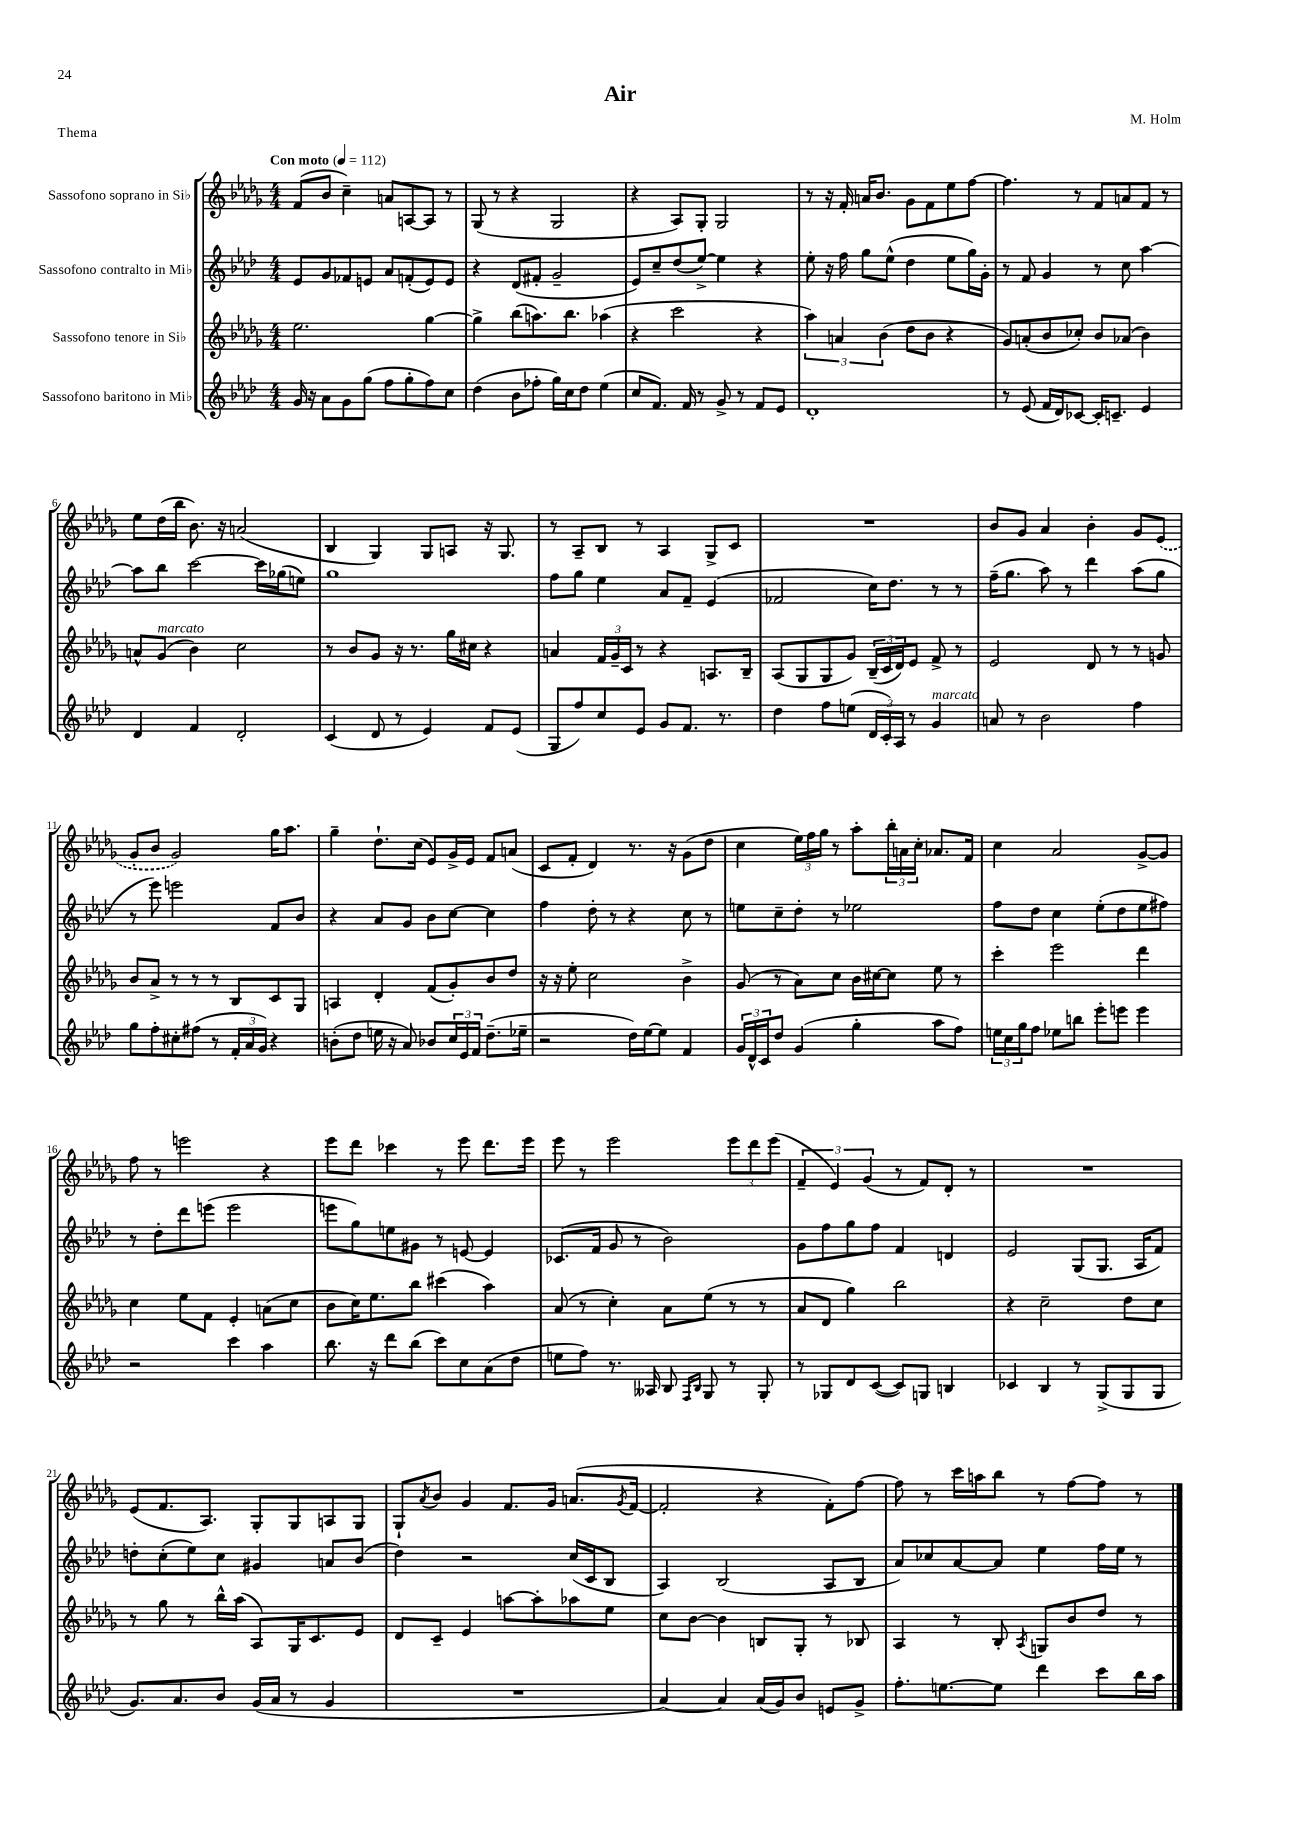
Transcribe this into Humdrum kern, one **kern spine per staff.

**kern	**kern	**kern	**kern
*staff4	*staff3	*staff2	*staff1
*clefG2	*clefG2	*clefG2	*clefG2
*k[b-e-a-d-]	*k[b-e-a-d-g-]	*k[b-e-a-d-]	*k[b-e-a-d-g-]
*M4/4	*M4/4	*M4/4	*M4/4
*MM112	*MM112	*MM112	*MM112
16g	2.ee-	8e-	(8f
16r	.	.	.
8a-	.	8g	8b-
8g	.	8f-	4cc~)
(8gg	.	8e	.
8ff	.	8a-	8a
8gg'	.	(8f'	[8A
8ff)	[4gg-	8e)	8A]
8cc	.	8e	8r
=	=	=	=
(4dd-	4gg-^]	4r	(8G-
.	.	.	8r
8b-	(8bb-	(8d-	4r
8ff-'	8.aa)	8f#'	.
16gg)	.	2g~	2G-
16cc	8.bb-	.	.
8dd-	.	.	.
(4ee-	(4aa-	.	.
=	=	=	=
8cc	4r	8e-)	4r
8.f)	.	8cc~	.
.	2ccc	(8dd-	8A-)
16f	.	.	.
8r	.	[8ee-^)	8G-'
8g^	.	4ee-]	2G-
8r	.	.	.
8f	4r	4r	.
8e-	.	.	.
=	=	=	=
1d-'	6aa-)	8ee-'	8r
.	.	16r	16r
.	6a	.	.
.	.	16ff	16f'
.	.	8gg	16a
.	.	.	8.b-
.	(6b-	.	.
.	.	(8ee-^^	.
.	8dd-	4dd-	8g-
.	8b-	.	8f
.	4r	8ee-	8ee-
.	.	16gg)	[8ff
.	.	16g'	.
=	=	=	=
8r	8g-)	8r	4.ff]
(8e-	(8a'	8f	.
16f	8b-	4g	.
16d-)	.	.	.
[8c-	8cc-')	.	8r
16c-']	8b-	8r	8f
8.c~	.	.	.
.	(8a-	8cc	8a
4e-	4b-)	[4aa-	8f
.	.	.	8r
=	=	=	=
4d-	8a^^	8aa-]	8ee-
.	(8g-	8bb-	(16dd-
.	.	.	16bb-
4f	4b-)	[2ccc	8.b-)
.	.	.	16r
2d-'	2cc	.	(2a
.	.	16ccc]	.
.	.	(16gg-	.
.	.	8ee)	.
=	=	=	=
(4c	8r	1gg	4B-
.	8b-	.	.
8d-	8g-	.	4G-)
8r	16r	.	.
.	8.r	.	.
4e-)	.	.	8G-
.	16gg-	.	8A
.	16cc#	.	.
8f	4r	.	16r
.	.	.	8.G-
(8e-	.	.	.
=	=	=	=
8G	4a	8ff	8r
8ff)	.	8gg	8A-~
8cc	24f	4ee-	8B-
.	24g-~	.	.
.	24c	.	.
8e-	8r	.	8r
8g	4r	8a-	4A-
8.f	.	8f~	.
.	8.A	(4e-	8G-^
8.r	.	.	.
.	.	.	8c
.	16B-~	.	.
=	=	=	=
4dd-	(8A-	2f-	1r
.	8G-	.	.
8ff	8G-	.	.
(8ee	8g-)	.	.
24d-	(24B-~	16cc)	.
24c')	24c	.	.
.	.	8.dd-	.
24A-	24d-)	.	.
8r	8e-	.	.
4g	8f^	8r	.
.	8r	8r	.
=	=	=	=
8a	2e-	(16ff~	8b-
.	.	8.gg	.
8r	.	.	8g-
2b-	.	8aa-)	4a-
.	.	8r	.
.	8d-	4ddd-	4b-'
.	8r	.	.
4ff	8r	(8aa-	8g-
.	8g	8gg	(8e-
=	=	=	=
8gg	8b-	8r	8g-'
8ff'	8a-^	8eee-)	8b-
8cc#'	8r	2eee	2g-)
(8ff#	8r	.	.
8r	8r	.	.
24f'	8B-	.	.
24a-	.	.	.
24g)	.	.	.
4r	8c	8f	16gg-
.	.	.	8.aa-
.	8G-	8b-	.
=	=	=	=
(8b'	4A	4r	4gg-~
8dd-	.	.	.
16ee	4d-'	8a-	8.dd-`
16r	.	.	.
8a-)	.	8g	.
.	.	.	(16cc
8b-	(8f	8b-	8e-)
24cc	8g-')	[8cc	16g-^
24e-	.	.	.
.	.	.	16e-
24f	.	.	.
(8.dd-~	8b-	4cc]	8f
.	8dd-	.	(8a
16ee-~	.	.	.
=	=	=	=
2r	16r	4ff	8c
.	16r	.	.
.	8ee-'	.	8f'
.	2cc	8dd-'	4d-)
.	.	8r	.
16dd-)	.	4r	8.r
[16ee-	.	.	.
8ee-]	.	.	.
.	.	.	16r
4f	4b-^	8cc	(8g-
.	.	8r	8dd-
=	=	=	=
24g	(8g-	8ee	4cc
24d-^^	.	.	.
24c	.	.	.
8dd-	8r	8cc~	.
(4g	8a-)	8dd-'	24ee-)
.	.	.	24ff
.	.	.	24gg-
.	8cc	8r	8r
4gg'	16b-	2ee-	8aa-'
.	[16cc#	.	.
.	8cc#]	.	24bb-'
.	.	.	24a
.	.	.	24cc'
8aa-	8ee-	.	8.a-
8ff)	8r	.	.
.	.	.	16f
=	=	=	=
24ee	4ccc'	8ff	4cc
24cc	.	.	.
24gg	.	.	.
8ff	.	8dd-	.
8ee-	2eee-	4cc	2a-
8bb	.	.	.
8eee-'	.	(8ee-'	.
8eee	.	8dd-	.
4eee	4ddd-	8ee-	[8g-^
.	.	8ff#)	8g-]
=	=	=	=
2r	4cc	8r	8ff
.	.	8dd-'	8r
.	8ee-	8ddd-	2eee
.	8f	(8eee	.
4ccc	4e-'	2eee	.
4aa-	(8a	.	4r
.	8cc	.	.
=	=	=	=
8.bb-	8b-	8eee	8eee-
.	16cc)	8gg)	8ddd-
16r	8.ee-	.	.
8ddd-	.	8ee	4ccc-
(8bb-	8bb-	8g#	.
8ccc)	(4ccc#	8r	8r
8cc	.	[8e	8eee-
(8a-	4aa-)	4e]	8.ddd-
8dd-	.	.	.
.	.	.	16eee-
=	=	=	=
8ee	(8a-	(8.c-	8eee-
8ff)	8r	.	8r
.	.	16f	.
8.r	4cc')	8g	2eee-
.	.	8r	.
16A--	.	.	.
8B-	8a-	2b-)	.
16qqF	.	.	.
16qqB-	.	.	.
8G	(8ee-	.	.
8r	8r	.	12eee-
.	.	.	12ddd-
8G'	8r	.	.
.	.	.	(12eee-
=	=	=	=
8r	8a-	8g	6f~
8G-	8d-	8ff	.
.	.	.	6e-)
8d-	4gg-)	8gg	.
.	.	.	(6g-
([8c	.	8ff	.
8c])	2bb-	4f	8r
8G	.	.	8f)
4B	.	4d	8d-'
.	.	.	8r
=	=	=	=
4c-	4r	2e-	1r
4B-	2cc~	.	.
8r	.	(8G	.
(8G^	.	8.G	.
8G	8dd-	.	.
.	.	16A-	.
8G	8cc	8f)	.
=	=	=	=
8.g)	8r	8dd'	(8e-
.	8gg-	(8cc'	8.f
8.a-	.	.	.
.	8r	8ee-)	.
.	.	.	8.A-)
8b-	16bb-^^	8cc	.
.	(16aa-	.	.
(16g	8A-)	4g#	8G-'
16a-	.	.	.
8r	16G-	.	8G-
.	8.c	.	.
4g	.	8a	8A
.	8e-	(8b-	8G-
=	=	=	=
1r	8d-	4dd-)	8G-`
.	.	.	8qa-
.	8c~	.	8b-
.	4e-	2r	4g-
.	[8aa	.	8.f
.	8aa']	.	.
.	.	.	16g-
.	8aa-	(16cc	(8.a
.	.	16c	.
.	8ee-	8B-	.
.	.	.	8qg-
.	.	.	[16f
=	=	=	=
[4a-)	8cc	4A-)	2f']
.	[8b-	.	.
4a-]	4b-]	(2B-	.
(16a-	8B	.	4r
16g)	.	.	.
8b-	8G-'	.	.
8e	8r	8A-	8f')
8g^	8B-	8B-	[8ff
=	=	=	=
8.ff'	4A-	8a-)	8ff]
.	.	8cc-	8r
[8.ee	.	.	.
.	8r	[8a-	16ccc
.	.	.	16aa
8ee]	8B-'	8a-]	8bb-
.	8qA-	.	.
4ddd-	8G	4ee-	8r
.	8b-	.	[8ff
8ccc	8dd-	16ff	8ff]
.	.	16ee-	.
16bb-	8r	8r	8r
16aa-	.	.	.
==	==	==	==
*-	*-	*-	*-
